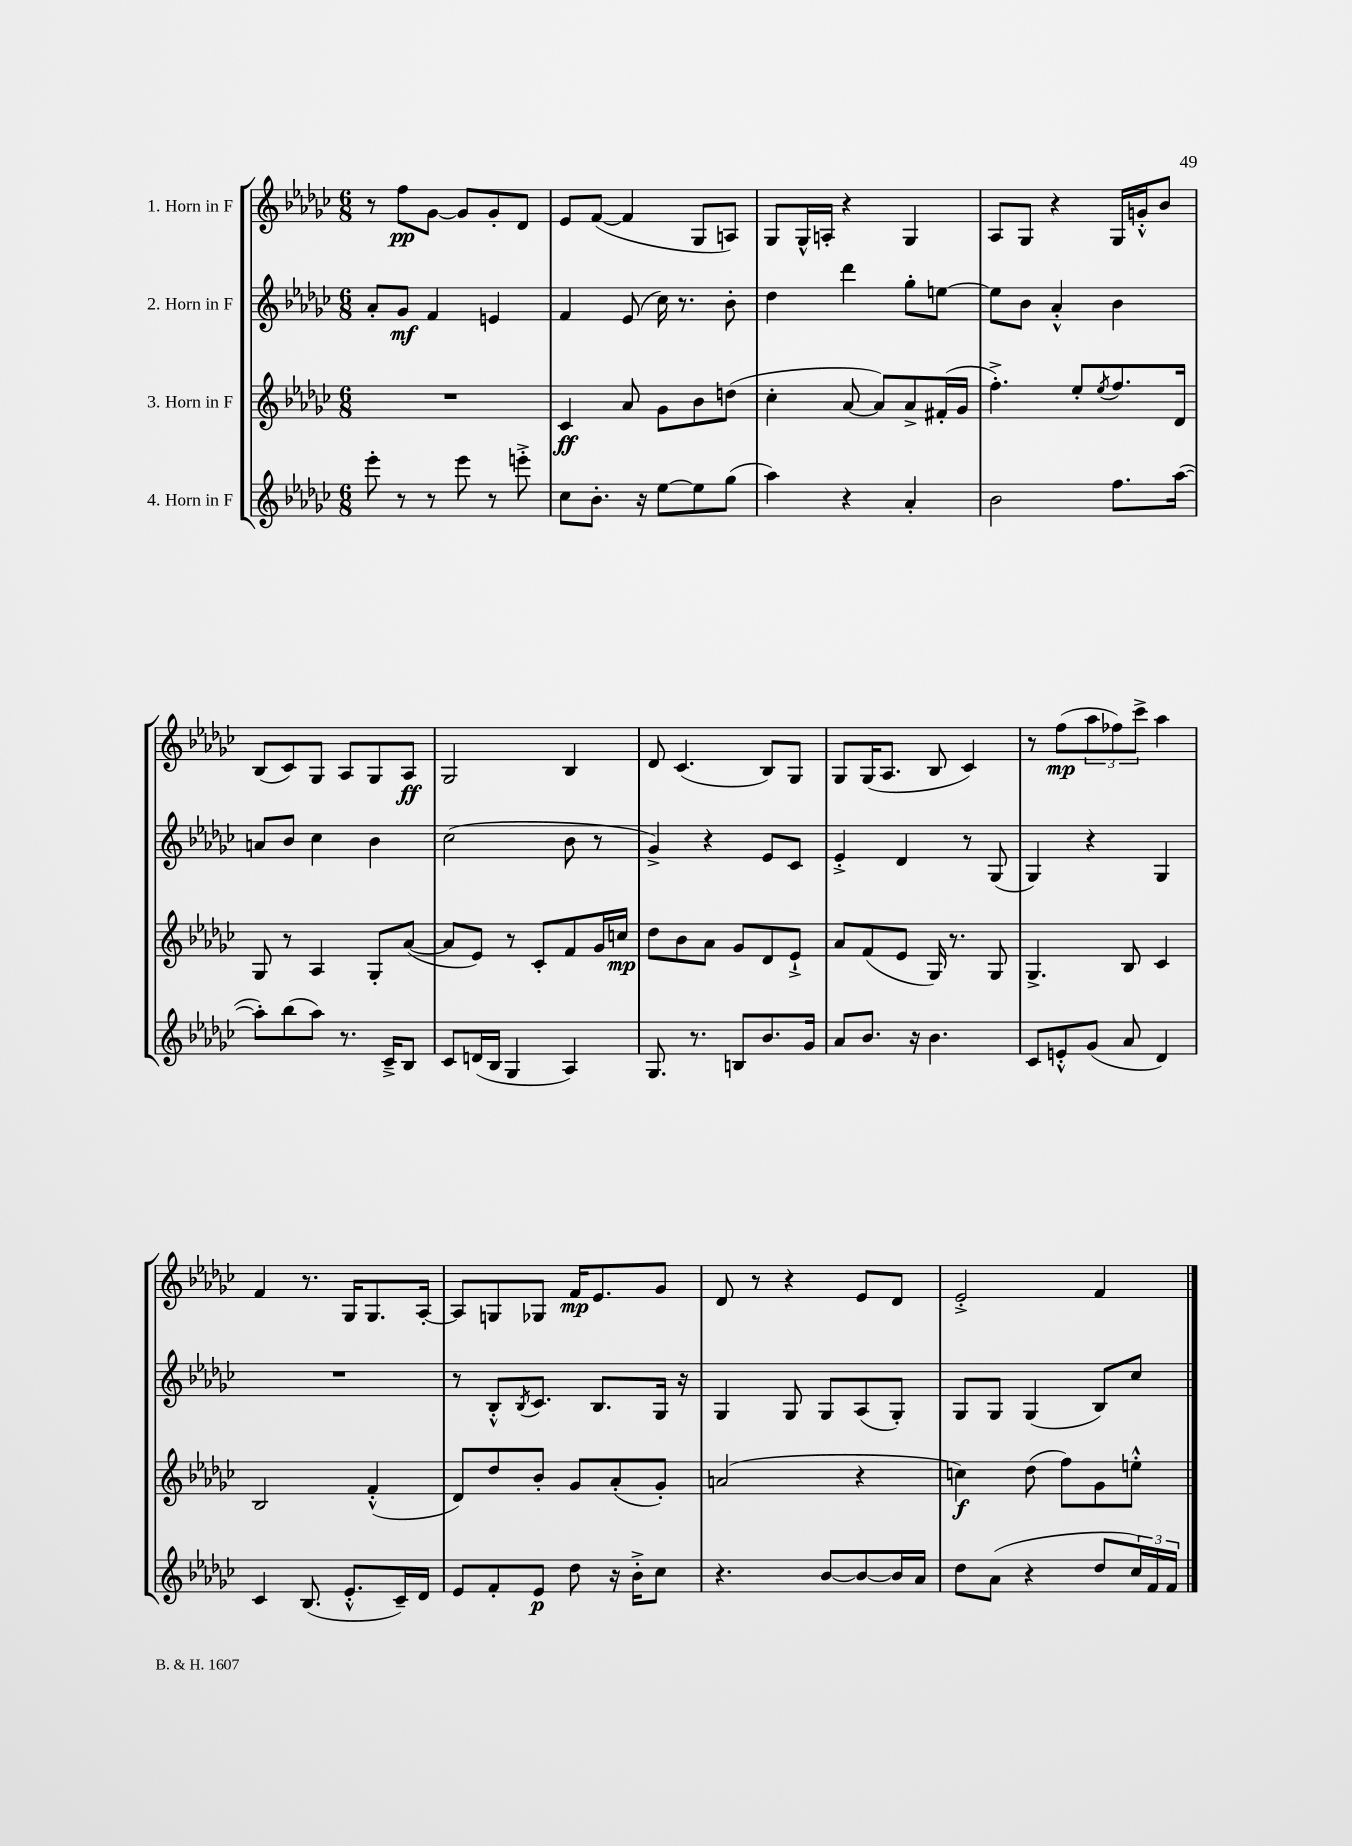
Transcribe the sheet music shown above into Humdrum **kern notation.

**kern	**dynam	**kern	**dynam	**kern	**dynam	**kern	**dynam
*part4	*part4	*part3	*part3	*part2	*part2	*part1	*part1
*staff4	*staff4	*staff3	*staff3	*staff2	*staff2	*staff1	*staff1
*I"4. Horn in F	*	*I"3. Horn in F	*	*I"2. Horn in F	*	*I"1. Horn in F	*
*clefG2	*	*clefG2	*	*clefG2	*	*clefG2	*
*k[b-e-a-d-g-c-]	*	*k[b-e-a-d-g-c-]	*	*k[b-e-a-d-g-c-]	*	*k[b-e-a-d-g-c-]	*
*M6/8	*	*M6/8	*	*M6/8	*	*M6/8	*
=60	=60	=60	=60	=60	=60	=60	=60
8eee-'\	.	2.r	.	8a-'/L	.	8r	.
8r	.	.	.	8g-/J	mf	8ff\L	pp
8r	.	.	.	4f/	.	[8g-\J	.
8eee-\	.	.	.	.	.	8g-/L]	.
8r	.	.	.	4en/	.	8g-'/	.
8eeen'^\	.	.	.	.	.	8d-/J	.
=61	=61	=61	=61	=61	=61	=61	=61
8cc-\L	.	4c-/	ff	4f/	.	8e-/L	.
8.b-'\J	.	.	.	.	.	([8f/J	.
.	.	8a-/	.	(8e-/	.	4f/]	.
16r	.	.	.	.	.	.	.
[8ee-\L	.	8g-\L	.	16cc-\)	.	.	.
.	.	.	.	8.r	.	.	.
8ee-\]	.	8b-\	.	.	.	8G-/L	.
(8gg-\J	.	(8ddn\J	.	8b-'\	.	8An/J)	.
=62	=62	=62	=62	=62	=62	=62	=62
4aa-\)	.	4cc-'\	.	4dd-\	.	8G-/L	.
.	.	.	.	.	.	16G-^^/L	.
.	.	.	.	.	.	16An'/JJ	.
4r	.	[8a-/	.	4ddd-\	.	4r	.
.	.	8a-/L])	.	.	.	.	.
4a-'/	.	8a-^/	.	8gg-'\L	.	4G-/	.
.	.	(16f#X'/L	.	[8een\J	.	.	.
.	.	16g-/JJ	.	.	.	.	.
=63	=63	=63	=63	=63	=63	=63	=63
2b-\	.	4.ff'^\)	.	8ee\L]	.	8A-/L	.
.	.	.	.	8b-\J	.	8G-/J	.
.	.	.	.	4a-'^^/	.	4r	.
.	.	8ee-'/L	.	.	.	.	.
.	.	8qee-/	.	.	.	.	.
8.ff\L	.	8.ff/	.	4b-\	.	16G-/LL	.
.	.	.	.	.	.	16gn'^^/J	.
.	.	.	.	.	.	8b-/J	.
([16aa-\Jk	.	16d-/Jk	.	.	.	.	.
!!LO:LB:g=z
=64	=64	=64	=64	=64	=64	=64	=64
8aa-'\L])	.	8G-/	.	8an/L	.	(8B-/L	.
(8bb-\	.	8r	.	8b-/J	.	8c-/)	.
8aa-\J)	.	4A-/	.	4cc-\	.	8G-/J	.
8.r	.	.	.	.	.	8A-/L	.
.	.	8G-'/L	.	4b-\	.	8G-/	.
16c-~^/KL	.	.	.	.	.	.	.
8B-/J	.	([8a-/J	.	.	.	8A-/J	ff
=65	=65	=65	=65	=65	=65	=65	=65
8c-/L	.	8a-/L]	.	(2cc-\	.	2G-/	.
(16dn/L	.	8e-/J)	.	.	.	.	.
16B-/JJ	.	.	.	.	.	.	.
4G-/	.	8r	.	.	.	.	.
.	.	8c-'/L	.	.	.	.	.
4A-/)	.	8f/	.	8b-\	.	4B-/	.
.	.	16g-/L	.	8r	.	.	.
.	.	16ccn/JJ	mp	.	.	.	.
=66	=66	=66	=66	=66	=66	=66	=66
8.G-/	.	8dd-\L	.	4g-^/)	.	8d-/	.
.	.	8b-\	.	.	.	(4.c-/	.
8.r	.	.	.	.	.	.	.
.	.	8a-\J	.	4r	.	.	.
8Bn/L	.	8g-/L	.	.	.	.	.
8.b-/	.	8d-/	.	8e-/L	.	8B-/L)	.
.	.	8e-`^/J	.	8c-/J	.	8G-/J	.
16g-/Jk	.	.	.	.	.	.	.
=67	=67	=67	=67	=67	=67	=67	=67
8a-/L	.	8a-/L	.	4e-'^/	.	8G-/L	.
8.b-/J	.	(8f/	.	.	.	(16G-/K	.
.	.	.	.	.	.	8.A-/J	.
.	.	8e-/J	.	4d-/	.	.	.
16r	.	.	.	.	.	.	.
4.b-\	.	16G-/)	.	.	.	8B-/	.
.	.	8.r	.	.	.	.	.
.	.	.	.	8r	.	4c-/)	.
.	.	8G-/	.	(8G-/	.	.	.
=68	=68	=68	=68	=68	=68	=68	=68
8c-/L	.	4.G-^/	.	4G-/)	.	8r	.
8en'^^/	.	.	.	.	.	(8ff\L	mp
(8g-/J	.	.	.	4r	.	12aa-\	.
.	.	.	.	.	.	12ff-X\)	.
8a-/	.	8B-/	.	.	.	.	.
.	.	.	.	.	.	12ccc-^\J	.
4d-/)	.	4c-/	.	4G-/	.	4aa-\	.
!!LO:LB:g=z
=69	=69	=69	=69	=69	=69	=69	=69
4c-/	.	2B-/	.	2.r	.	4f/	.
(8.B-/	.	.	.	.	.	8.r	.
8.e-'^^/L	.	.	.	.	.	16G-/KL	.
.	.	(4f'^^/	.	.	.	8.G-/	.
16c-~/L)	.	.	.	.	.	.	.
16d-/JJ	.	.	.	.	.	[16A-'/Jk	.
=70	=70	=70	=70	=70	=70	=70	=70
8e-/L	.	8d-/L)	.	8r	.	8A-/L]	.
8f'/	.	8dd-/	.	8B-'^^/L	.	8Gn/	.
.	.	.	.	8qB-/	.	.	.
8e-/J	p	8b-'/J	.	8.c-/J	.	8G-X/J	.
8dd-\	.	8g-/L	.	.	.	16f/KL	mp
.	.	.	.	8.B-/L	.	8.e-/	.
16r	.	(8a-'/	.	.	.	.	.
16b-'^\KL	.	.	.	.	.	.	.
8cc-\J	.	8g-'/J)	.	16G-/Jk	.	8g-/J	.
.	.	.	.	16r	.	.	.
=71	=71	=71	=71	=71	=71	=71	=71
4.r	.	(2an/	.	4G-/	.	8d-/	.
.	.	.	.	.	.	8r	.
.	.	.	.	8G-/	.	4r	.
[8b-/L	.	.	.	8G-/L	.	.	.
8b-/_	.	4r	.	(8A-/	.	8e-/L	.
16b-/L]	.	.	.	8G-'/J)	.	8d-/J	.
16a-/JJ	.	.	.	.	.	.	.
=72	=72	=72	=72	=72	=72	=72	=72
8dd-\L	.	4ccn\)	f	8G-/L	.	2e-'^/	.
(8a-\J	.	.	.	8G-/J	.	.	.
4r	.	(8dd-\	.	(4G-/	.	.	.
.	.	8ff\L)	.	.	.	.	.
8dd-/L	.	8g-\	.	8B-/L)	.	4f/	.
24cc-/L)	.	8een'^^\J	.	8cc-/J	.	.	.
24f/	.	.	.	.	.	.	.
24f/JJ	.	.	.	.	.	.	.
==	==	==	==	==	==	==	==
*-	*-	*-	*-	*-	*-	*-	*-
